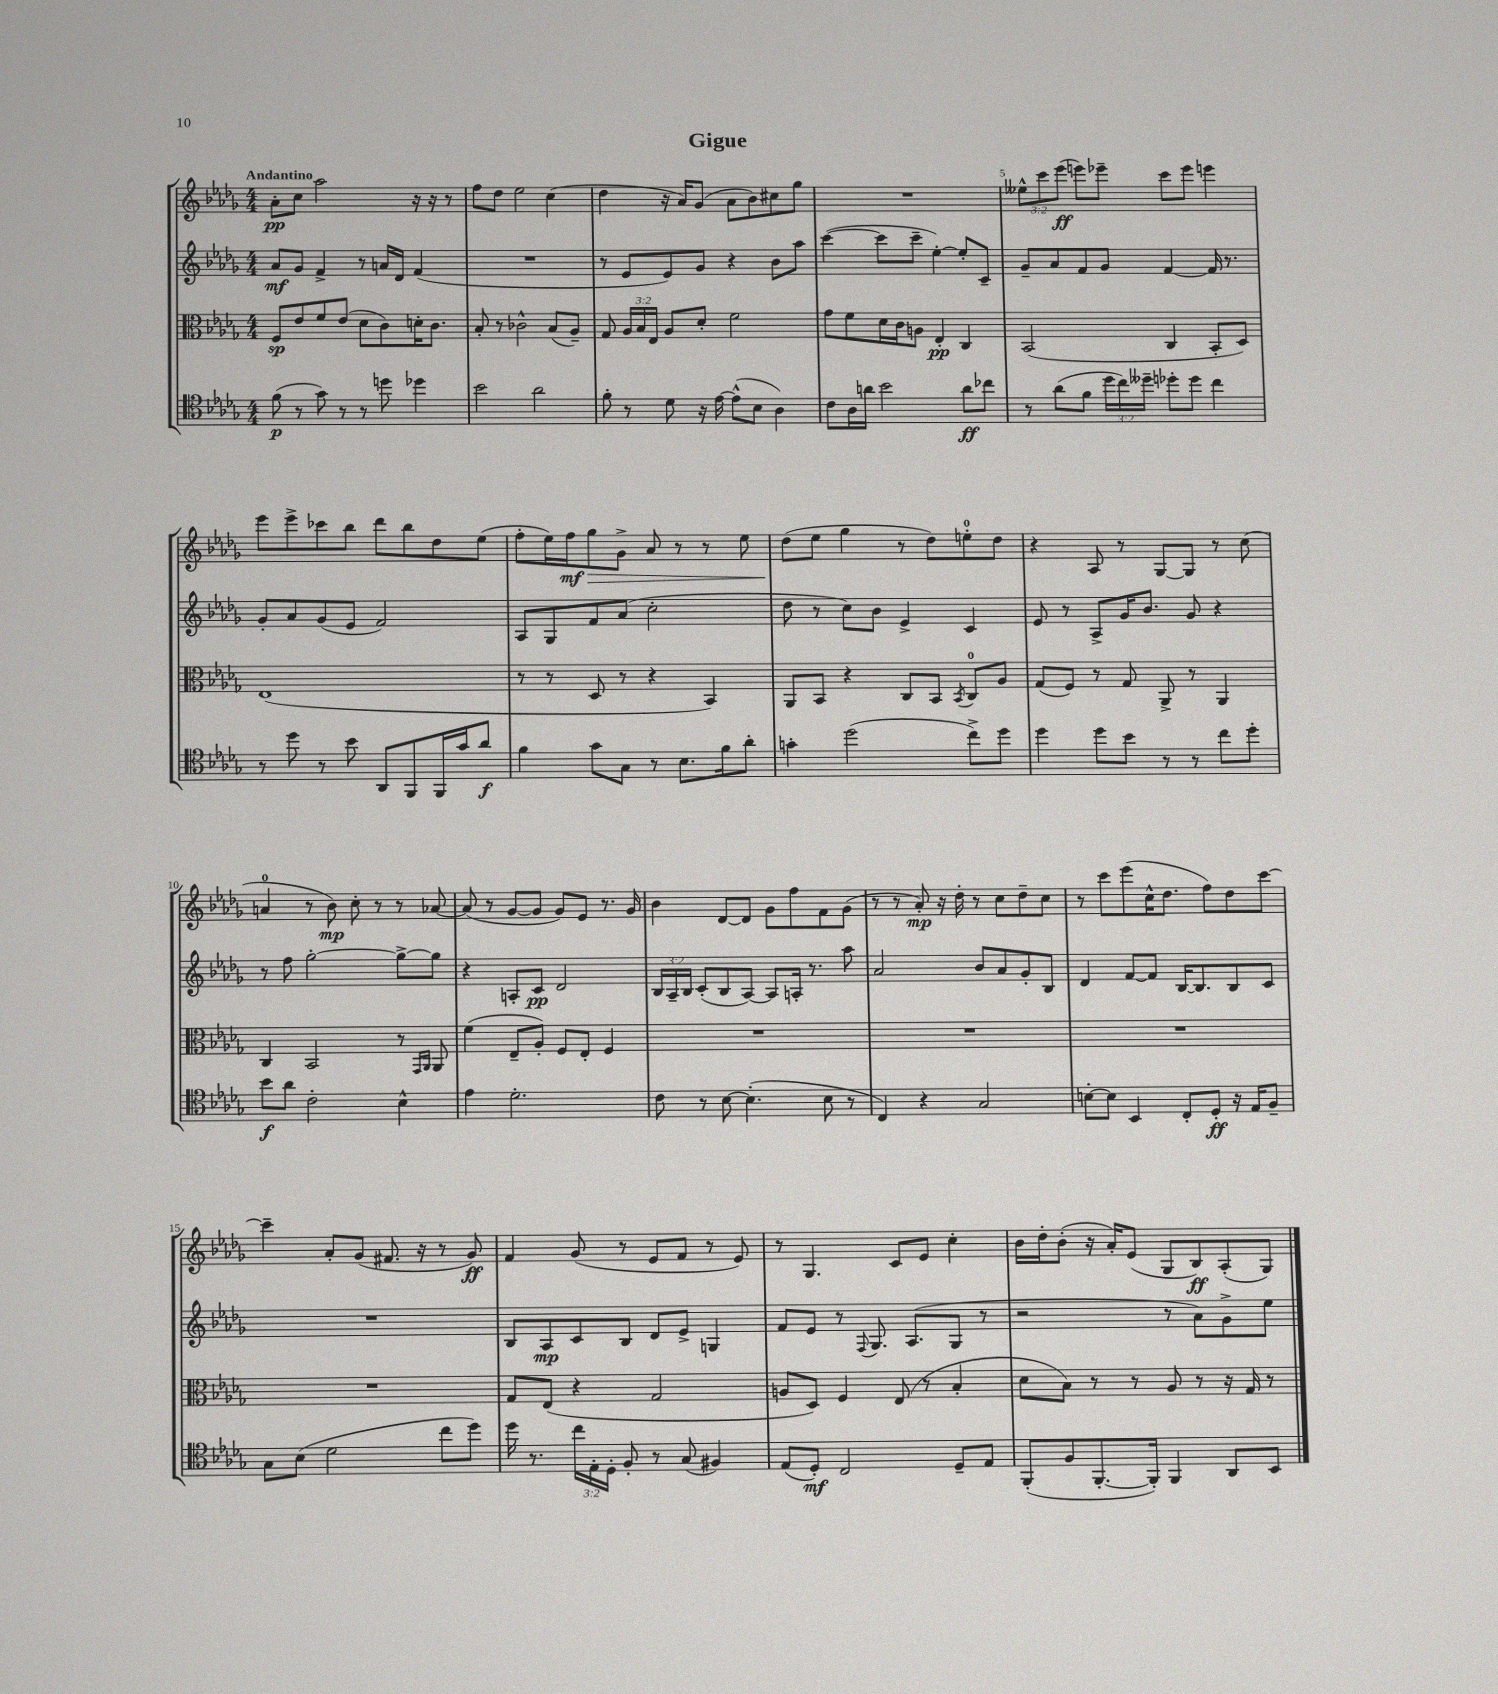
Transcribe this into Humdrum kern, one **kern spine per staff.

**kern	**kern	**kern	**kern
*staff4	*staff3	*staff2	*staff1
*clefC4	*clefC3	*clefG2	*clefG2
*k[b-e-a-d-g-]	*k[b-e-a-d-g-]	*k[b-e-a-d-g-]	*k[b-e-a-d-g-]
*M4/4	*M4/4	*M4/4	*M4/4
(8f	8F	8a-	8a-'
8r	8e-	8g-	8cc
8g-)	8f	4f^	2aa-
8r	(8e-	.	.
8r	8d-	8r	.
8dd	8c)	16a	.
.	.	16d-	.
4dd-	16d'	(4f	16r
.	8.c	.	16r
.	.	.	8r
=	=	=	=
2b-	8B-'	1r	8ff
.	8r	.	8dd-
.	2c-^^	.	2ee-
2a-	.	.	.
.	(8B-	.	(4cc
.	8A-~)	.	.
=	=	=	=
8f'	8G-	8r	4dd-
8r	24A-	8e-	.
.	24B-	.	.
.	24E-	.	.
8d-	8A-	8e-)	16r
.	.	.	16a-)
16r	8d-'	8g-	(8g-
[16e-	.	.	.
(8e-^^]	2f	4r	8a-
8B-	.	.	8b-)
4A-)	.	8b-	8cc#
.	.	8aa-	8gg-
=	=	=	=
8c	8g-	([4ccc	1r
16A-	8f	.	.
16a	.	.	.
2b-	16d-	8ccc]	.
.	16c	.	.
.	8A	8ccc~	.
.	4E-'	[4ee-')	.
8a	4C	8ee-']	.
8cc-	.	8c~	.
=	=	=	=
8r	(2BB-	8g-~	12ee--^^
.	.	.	12ccc
(8a-	.	8a-	.
.	.	.	(12eee-
8f	.	8f	8eee)
24dd-	.	8g-	8eee-~
24cc)	.	.	.
24dd--~	.	.	.
8dd-'	4C	[4f	8ccc
8dd-	.	.	8eee-
4cc	8BB-'	16f]	4eee
.	.	8.r	.
.	8D-)	.	.
=	=	=	=
8r	(1E-	8g-'	8eee-
8dd-	.	8a-	8eee-^
8r	.	(8g-	8ccc-
8b-	.	8e-	8bb-
8AA-	.	2f)	8ddd-
8FF	.	.	8bb-
16FF	.	.	8dd-
16g-	.	.	.
8a-	.	.	(8ee-
=	=	=	=
4f	8r	8A-	8ff'
.	8r	8G-	16ee-)
.	.	.	16ff
8g-	8D-	8f	8gg-
8G-	8r	(8a-	8g-^
8r	4r	2cc'	8a-
8.B-	.	.	8r
.	4BB-)	.	8r
16f	.	.	.
8a-'	.	.	8ee-
=	=	=	=
4g'	8AA-	8dd-	(8dd-
.	8BB-	8r	8ee-
(2dd-	4r	8cc)	4gg-
.	.	8b-	.
.	8C	4e-^	8r
.	8BB-	.	8dd-)
.	8qBB-	.	.
8cc^)	8C	4c	8ee'
8dd-	8A-	.	8dd-
=	=	=	=
4dd-	(8G-	8e-	4r
.	8F)	8r	.
8dd-	8r	8A-^	8A-
8b-	8G-	16g-	8r
.	.	8.b-	.
8r	8AA-^	.	[8G-
8r	8r	8g-	8G-]
8cc	4AA-	4r	8r
8dd-'	.	.	(8cc
=	=	=	=
8b-	4C	8r	4a
8a-	.	8ff	.
2c'	2BB-	[2gg-'	8r
.	.	.	8b-)
.	.	.	8cc'
.	.	.	8r
4B-^^	8r	8gg-^_	8r
.	16qqGG-	.	.
.	16qqAA-	.	.
.	8AA-	8gg-]	[8a-
=	=	=	=
4e-	(4f	4r	(8a-]
.	.	.	8r
2.d-'	8E-~	8A'	[8g-
.	8A-')	8c	8g-]
.	8F	2d-	8g-)
.	8E-'	.	8e-
.	4F	.	8.r
.	.	.	16g-
=	=	=	=
8c	1r	24B-	4b-
.	.	24A-~	.
.	.	24B-	.
8r	.	(8c'	.
[8B-	.	8B-	[8d-
(4.B-']	.	[8A-)	8d-]
.	.	8A-]	8g-
.	.	16A'	8ff
.	.	8.r	.
8B-	.	.	8f
8r	.	8aa-	(8g-
=	=	=	=
4C)	1r	2a-	8r
.	.	.	8r
4r	.	.	8a-')
.	.	.	16r
.	.	.	16dd-'
2G-	.	8b-	8r
.	.	8a-	8cc
.	.	8g-'	8dd-~
.	.	8B-	8cc
=	=	=	=
[8B'	1r	4d-	8r
8B]	.	.	8ccc
4BB-	.	[8f	(8eee-
.	.	8f]	16cc^^
.	.	.	8.dd-
8C'	.	[16B-	.
.	.	8.B-]	.
8D-'	.	.	8ff)
16r	.	8B-	8dd-
16E-	.	.	.
8F~	.	8c	[8ccc
=	=	=	=
8G-	1r	1r	4ccc~]
(8B-	.	.	.
2d-	.	.	8a-'
.	.	.	(8g-
.	.	.	8.f#
.	.	.	16r
8cc	.	.	8r
8dd-)	.	.	8g-)
=	=	=	=
16dd-	8G-	8B-	4f
8.r	.	.	.
.	(8E-	8A-	.
24cc	4r	8c	(8g-
24E-'	.	.	.
24D-'	.	.	.
8F'	.	8B-	8r
8r	2G-	8d-	8e-
(8G-	.	8e-^	8f
4F#)	.	4G	8r
.	.	.	8e-)
=	=	=	=
(8E-	8A	8f	8r
8D-')	8D-)	8e-	4.G-
2C	4F	8r	.
.	.	8qqF	.
.	.	8.G-	.
.	(8E-	.	8c
.	.	(8.A-	.
.	8r	.	8e-
8D-~	4B-'	8G-	4cc'
8E-	.	8r	.
=	=	=	=
(8FF'	8d-	2r	16b-
.	.	.	16dd-'
8F	8B-)	.	(8b-'
[8.FF'	8r	.	16r
.	.	.	16a-')
.	8r	.	(8e-
16FF'])	.	.	.
4FF	8A-	8r	8G-
.	8r	8a-)	8B-)
8AA-	16r	8g-^	(8A-'
.	16G-	.	.
8BB-	8r	8ee-	8G-)
==	==	==	==
*-	*-	*-	*-
